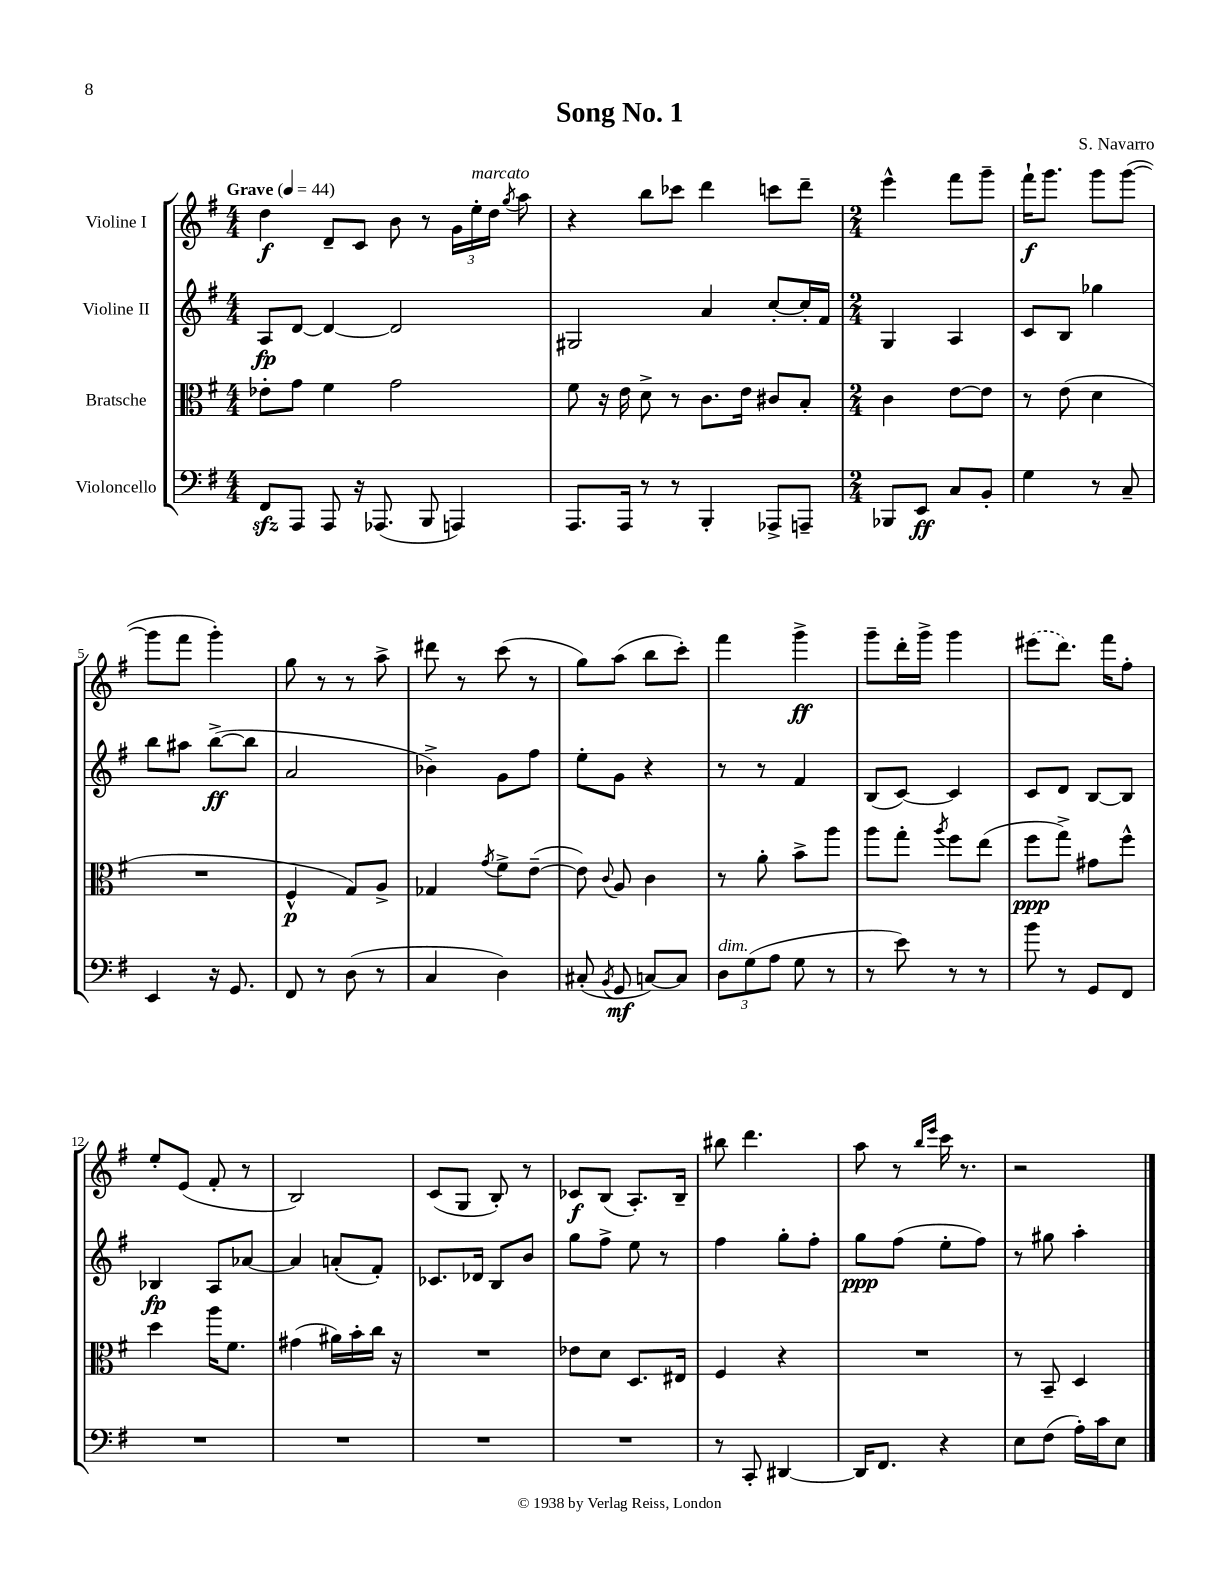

**kern	**dynam	**kern	**dynam	**kern	**dynam	**kern	**dynam
*part4	*part4	*part3	*part3	*part2	*part2	*part1	*part1
*staff4	*staff4	*staff3	*staff3	*staff2	*staff2	*staff1	*staff1
*I"Violoncello	*	*I"Bratsche	*	*I"Violine II	*	*I"Violine I	*
*clefF4	*	*clefC3	*	*clefG2	*	*clefG2	*
*k[f#]	*	*k[f#]	*	*k[f#]	*	*k[f#]	*
*M4/4	*	*M4/4	*	*M4/4	*	*M4/4	*
*MM44	*	*MM44	*	*MM44	*	*MM44	*
=1	=1	=1	=1	=1	=1	=1	=1
!	!	!	!	!	!	!LO:TX:a:B:t=Grave	!
8FF#zz/L	.	8e-X'\L	.	8A/L	fp	4dd\	f
8AAA/J	.	8g\J	.	[8d/J	.	.	.
8AAA/	.	4f#\	.	4d/_	.	8d~/L	.
16r	.	.	.	.	.	8c/J	.
(8.AAA-X/	.	.	.	.	.	.	.
.	.	2g\	.	2d/]	.	8b\	.
8BBB/	.	.	.	.	.	8r	.
4AAAn/)	.	.	.	.	.	24g\LL	.
!	!	!	!	!	!	!LO:TX:a:i:t=marcato	!
.	.	.	.	.	.	24ee'\	.
.	.	.	.	.	.	24dd\JJ	.
.	.	.	.	.	.	8qgg/	.
.	.	.	.	.	.	8aa\	.
=2	=2	=2	=2	=2	=2	=2	=2
8.AAA/L	.	8f#\	.	2G#X/	.	4r	.
.	.	16r	.	.	.	.	.
16AAA/Jk	.	16e\	.	.	.	.	.
8r	.	8d^\	.	.	.	8bb\L	.
8r	.	8r	.	.	.	8ccc-X\J	.
4BBB'/	.	8.c\L	.	4a/	.	4ddd\	.
.	.	16e\Jk	.	.	.	.	.
8AAA-X^/L	.	8c#X/L	.	[8cc'/L	.	8cccn\L	.
8AAAn~/J	.	8B'/J	.	16cc'/L]	.	8ddd~\J	.
.	.	.	.	16f#/JJ	.	.	.
=3	=3	=3	=3	=3	=3	=3	=3
*M2/4	*	*M2/4	*	*M2/4	*	*M2/4	*
8BBB-X/L	.	4c\	.	4G/	.	4eee^^\	.
8EE/J	ff	.	.	.	.	.	.
8C/L	.	[8e\L	.	4A/	.	8fff#\L	.
8BB'/J	.	8e\J]	.	.	.	8ggg~\J	.
=4	=4	=4	=4	=4	=4	=4	=4
4G\	.	8r	.	8c/L	.	16fff#`\KL	f
.	.	.	.	.	.	8.ggg\J	.
.	.	(8e\	.	8B/J	.	.	.
8r	.	4d\	.	4gg-X\	.	8ggg\L	.
8C~/	.	.	.	.	.	([8ggg\J	.
!!LO:LB:g=z
=5	=5	=5	=5	=5	=5	=5	=5
4EE/	.	2r	.	8bb\L	.	8ggg\L]	.
.	.	.	.	8aa#X\J	.	8fff#\J	.
16r	.	.	.	([8bb^\L	ff	4ggg'\)	.
8.GG/	.	.	.	.	.	.	.
.	.	.	.	8bb\J]	.	.	.
=6	=6	=6	=6	=6	=6	=6	=6
8FF#/	.	4F#^^/	p	2a/	.	8gg\	.
8r	.	.	.	.	.	8r	.
(8D\	.	8G/L)	.	.	.	8r	.
8r	.	8A^/J	.	.	.	8aa^\	.
=7	=7	=7	=7	=7	=7	=7	=7
4C/	.	4G-X/	.	4b-X^\)	.	8ddd#X\	.
.	.	.	.	.	.	8r	.
.	.	8qg/	.	.	.	.	.
4D\)	.	8f#^\L	.	8g\L	.	(8ccc\	.
.	.	([8e~\J	.	8ff#\J	.	8r	.
=8	=8	=8	=8	=8	=8	=8	=8
(8C#X'/	.	8e\])	.	8ee'\L	.	8gg\L)	.
8qBB/	.	8qqc/	.	.	.	.	.
8GG/	mf	8A/	.	8g\J	.	(8aa\J	.
[8Cn/L)	.	4c\	.	4r	.	8bb\L	.
8C/J]	.	.	.	.	.	8ccc'\J)	.
=9	=9	=9	=9	=9	=9	=9	=9
!LO:TX:a:i:t=dim.	!	!	!	!	!	!	!
12D\L	.	8r	.	8r	.	4fff#\	.
(12G\	.	.	.	.	.	.	.
.	.	8a'\	.	8r	.	.	.
12A\J	.	.	.	.	.	.	.
8G\	.	8b^\L	.	4f#/	.	4ggg^\	ff
8r	.	8aa\J	.	.	.	.	.
=10	=10	=10	=10	=10	=10	=10	=10
8r	.	8aa\L	.	(8B/L	.	8ggg~\L	.
8e\)	.	8gg'\J	.	[8c/J)	.	16ddd'\L	.
.	.	.	.	.	.	16ggg^\JJ	.
.	.	8qaa/	.	.	.	.	.
8r	.	8ff#\L	.	4c/]	.	4ggg\	.
8r	.	(8ee\J	.	.	.	.	.
=11	=11	=11	=11	=11	=11	=11	=11
8b\	.	8ff#\L	ppp	8c/L	.	(8eee#X\L	.
8r	.	8gg^\J)	.	8d/J	.	8.ddd\J)	.
8GG/L	.	8g#X\L	.	[8B/L	.	.	.
.	.	.	.	.	.	16fff#\KL	.
8FF#/J	.	8ff#^^\J	.	8B/J]	.	8ff#'\J	.
!!LO:LB:g=z
=12	=12	=12	=12	=12	=12	=12	=12
2r	.	4dd\	.	4B-X/	fp	8ee'/L	.
.	.	.	.	.	.	(8e/J	.
.	.	16aa\KL	.	8A/L	.	8f#'/	.
.	.	8.f#\J	.	.	.	.	.
.	.	.	.	[8a-X/J	.	8r	.
=13	=13	=13	=13	=13	=13	=13	=13
2r	.	(4g#X\	.	4a-/]	.	2B/)	.
.	.	16a#X\LL)	.	(8an'/L	.	.	.
.	.	16b'\	.	.	.	.	.
.	.	16cc\JJ	.	8f#'/J)	.	.	.
.	.	16r	.	.	.	.	.
=14	=14	=14	=14	=14	=14	=14	=14
2r	.	2r	.	8.c-X/L	.	(8c/L	.
.	.	.	.	.	.	8G/J	.
.	.	.	.	16d-X/Jk	.	.	.
.	.	.	.	8B/L	.	8B'/)	.
.	.	.	.	8b/J	.	8r	.
=15	=15	=15	=15	=15	=15	=15	=15
2r	.	8e-X\L	.	8gg\L	.	8c-X/L	f
.	.	8d\J	.	8ff#^\J	.	(8B/J	.
.	.	8.D/L	.	8ee\	.	8.A'/L)	.
.	.	.	.	8r	.	.	.
.	.	16E#X/Jk	.	.	.	16B~/Jk	.
=16	=16	=16	=16	=16	=16	=16	=16
8r	.	4F#/	.	4ff#\	.	8bb#X\	.
8CC'/	.	.	.	.	.	4.ddd\	.
[4DD#X/	.	4r	.	8gg'\L	.	.	.
.	.	.	.	8ff#'\J	.	.	.
=17	=17	=17	=17	=17	=17	=17	=17
16DD#/KL]	.	2r	.	8gg\L	ppp	8aa\	.
8.FF#/J	.	.	.	.	.	.	.
.	.	.	.	(8ff#\J	.	8r	.
.	.	.	.	.	.	16qqbb/LL	.
.	.	.	.	.	.	16qqeee/JJ	.
4r	.	.	.	8ee'\L	.	16ccc\	.
.	.	.	.	.	.	8.r	.
.	.	.	.	8ff#\J)	.	.	.
=18	=18	=18	=18	=18	=18	=18	=18
8E\L	.	8r	.	8r	.	2r	.
(8F#\J	.	8BB~/	.	8gg#X\	.	.	.
16A'\LL)	.	4D/	.	4aa'\	.	.	.
16c\J	.	.	.	.	.	.	.
8E\J	.	.	.	.	.	.	.
==	==	==	==	==	==	==	==
*-	*-	*-	*-	*-	*-	*-	*-
